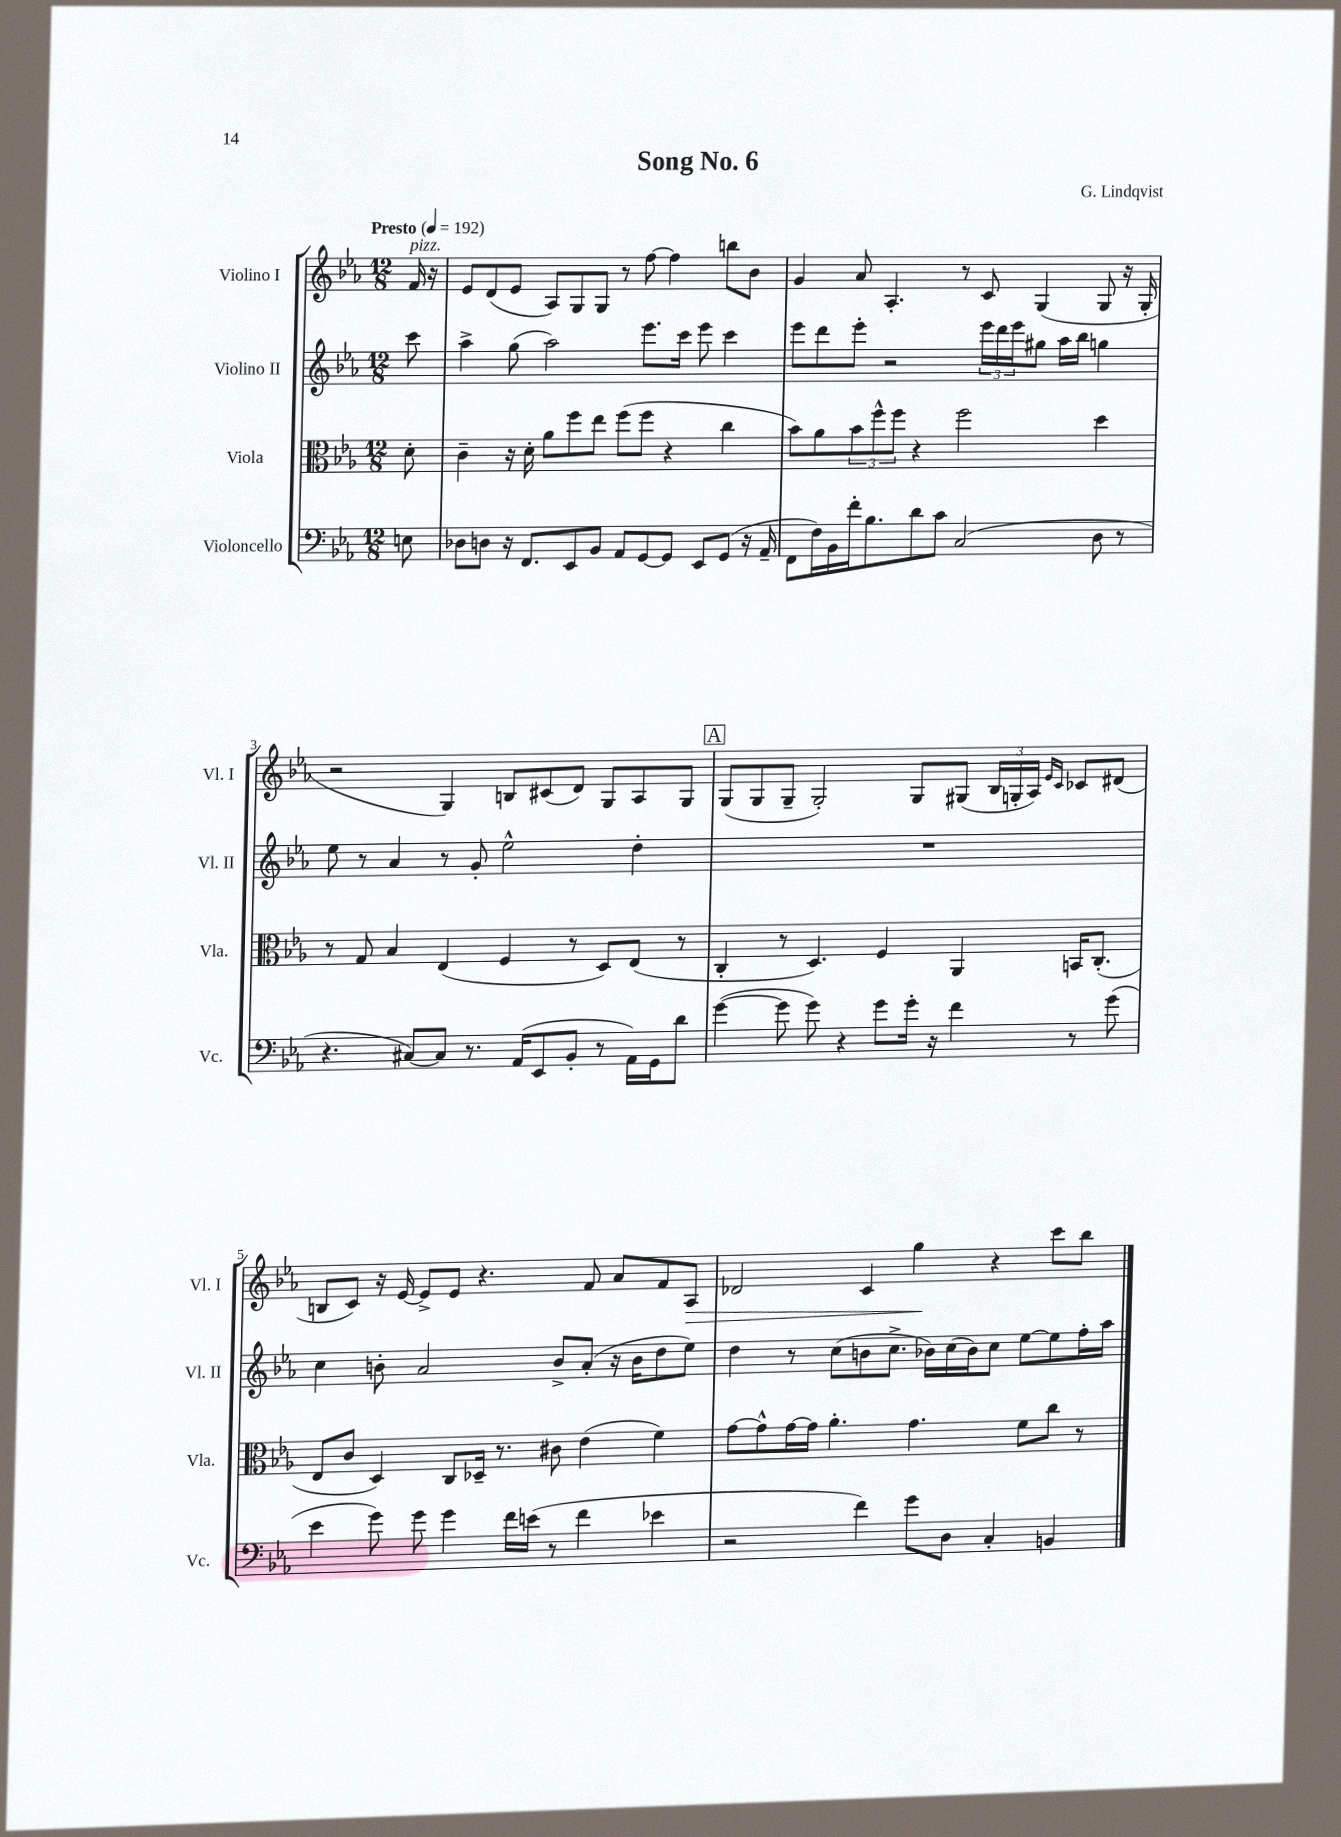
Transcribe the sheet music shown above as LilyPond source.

\header { title = "Song No. 6" composer = "G. Lindqvist" }
<<
\new StaffGroup <<
\new Staff = "s0" \with { instrumentName = "Violino I" shortInstrumentName = "Vl. I" } {
    \clef treble \key ees \major \numericTimeSignature \time 12/8 \partial 8 \tempo "Presto" 4 = 192
    f'16^\markup { \italic "pizz." } r16 |
    ees'8 d'8( ees'8 aes8) g8 g8 r8 f''8~ f''4 b''8 bes'8 |
    g'4 aes'8 aes4.-. r8 c'8 g4( g8 r16 g16-. |
    r2 g4) b8 cis'8( d'8) g8 aes8 g8 |
    \mark \markup { \box "A" } g8( g8 g8-- g2-.) g8 gis8( \tuplet 3/2 { bes16 g16-. aes16) } \grace { ees'16 c'16 } ces'8 dis'8( |
    b8 c'8) r16 ees'16~ ees'8-> ees'8 r4. f'8 aes'8 f'8 aes8\> |
    des'2 c'4 g''4\! r4 c'''8 bes''8 \bar "|." |
}
\new Staff = "s1" \with { instrumentName = "Violino II" shortInstrumentName = "Vl. II" } {
    \clef treble \key ees \major \numericTimeSignature \time 12/8 \partial 8
    c'''8 |
    aes''4-> g''8( aes''2) ees'''8. c'''16 ees'''8 c'''4 |
    ees'''8 d'''8 ees'''8-. r2 \tuplet 3/2 { ees'''16 d'''16 ees'''16 } gis''8 aes''16 bes''16 g''4 |
    ees''8 r8 aes'4 r8 g'8-. ees''2-^ d''4-. |
    \mark \markup { \box "A" } R1. |
    c''4 b'8-. aes'2 b'8-> aes'8-.( r16 b'16 d''8 ees''8) |
    d''4 r8 c''8( b'8 c''8.-> bes'16) c''16( bes'16) c''8 ees''8~ ees''8 f''16-. aes''16 \bar "|." |
}
\new Staff = "s2" \with { instrumentName = "Viola" shortInstrumentName = "Vla." } {
    \clef alto \key ees \major \numericTimeSignature \time 12/8 \partial 8
    d'8-. |
    c'4-- r16 d'16-. aes'8 f''8 ees''8 f''8( f''8 r4 c''4 |
    bes'8) aes'8 \tuplet 3/2 { bes'8 f''8-^ f''8 } r4 f''2 d''4 |
    r8 g8 bes4 ees4( f4 r8 d8) ees8( r8 |
    \mark \markup { \box "A" } c4-. r8 d4.) f4 aes,4 b,16 c8.-.( |
    ees8 c'8 d4) c8 des16-- r8. cis'8 ees'4( f'4) |
    g'8~ g'8-^ g'16~ g'16 aes'4.-. g'4. f'8 c''8 r8 \bar "|." |
}
\new Staff = "s3" \with { instrumentName = "Violoncello" shortInstrumentName = "Vc." } {
    \clef bass \key ees \major \numericTimeSignature \time 12/8 \partial 8
    e8 |
    des8 d8 r16 f,8. ees,8 bes,8 aes,8 g,8~ g,8 ees,8 g,8( r16 aes,16-- |
    f,8 f16) bes,16 f'16-. bes8. d'8 c'8 c2( d8 r8 |
    r4. cis8~) cis8 r8. aes,16( ees,8 bes,8-. r8 aes,16) g,16 d'8 |
    \mark \markup { \box "A" } g'4~( g'8 g'8) r4 g'8 g'16-. r16 f'4 r8 g'8( |
    ees'4 g'8) g'8 g'4 f'16 e'16( r8 f'4 ees'4 |
    r2 f'4) g'8 d8 c4-. b,4 \bar "|." |
}
>>
>>
